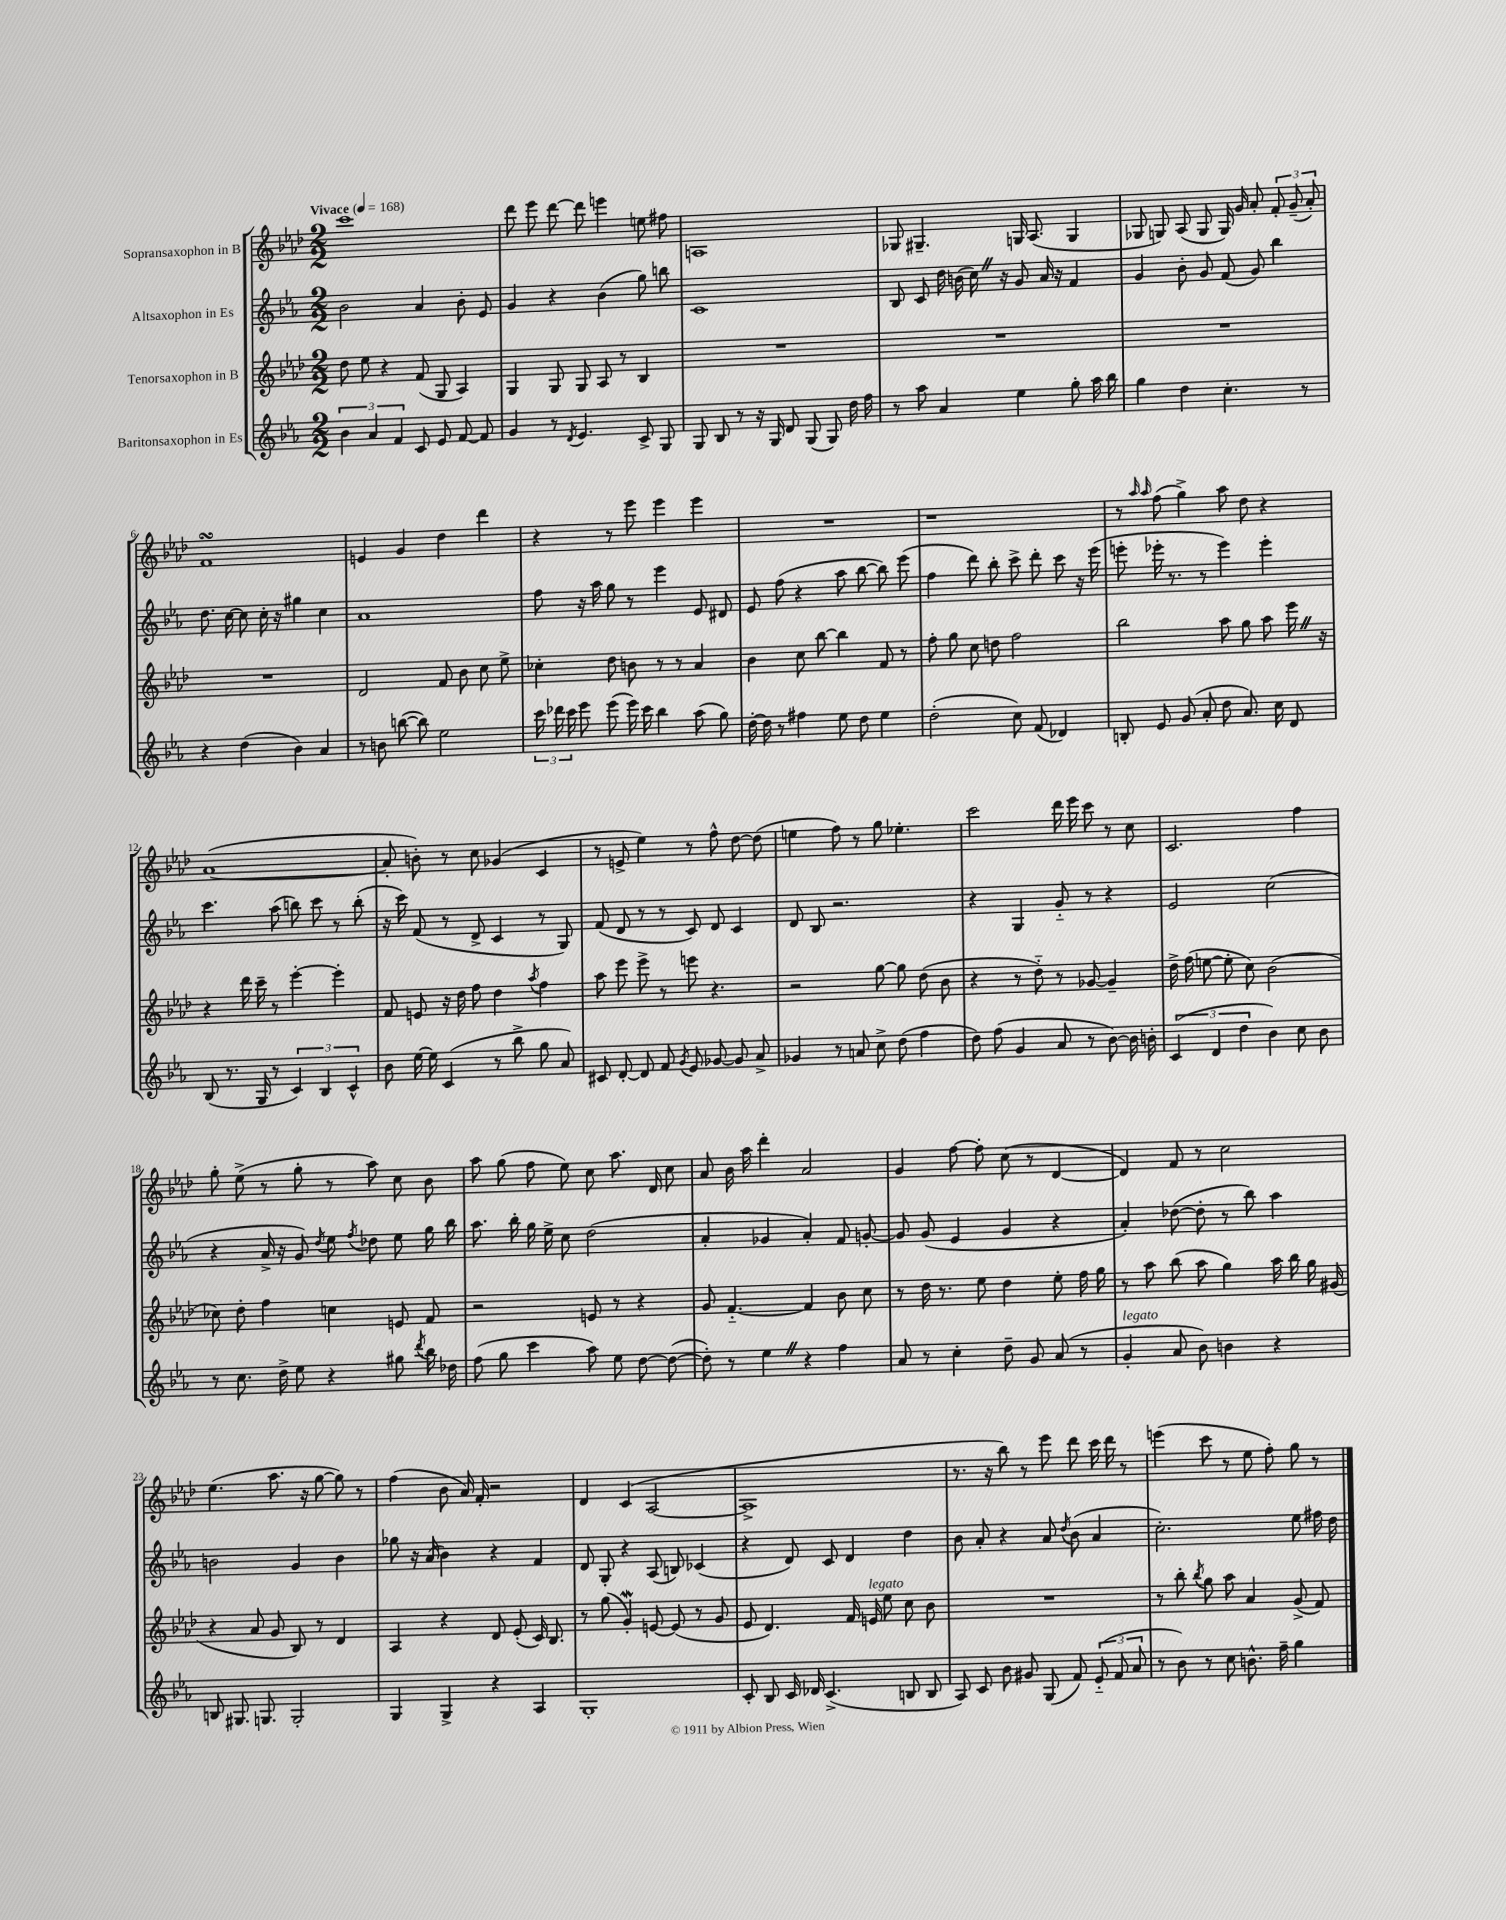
<<
\new StaffGroup <<
\new Staff = "s0" \with { instrumentName = "Sopransaxophon in B" } {
    \clef treble \key aes \major \numericTimeSignature \time 2/2 \tempo "Vivace" 4 = 168
    \autoBeamOff c'''1 |
    des'''8 ees'''8 des'''8~ des'''8 e'''4 e''8 fis''8 |
    a1 |
    ges8 gis4.-- g16 aes8.( g4 |
    ges8 g8) aes8( g8 g16) g'16 aes'8-. \tuplet 3/2 { f'8-. g'8--( aes'8-.) } |
    f'1\turn |
    e'4 g'4 des''4 des'''4 |
    r4 r8 ees'''8 ees'''4 ees'''4 |
    R1 |
    r1 |
    r8 \grace { aes''16 aes''16 } f''8( g''4->) aes''8 des''8 r4 |
    aes'1~( |
    aes'8-. b'8-.) r8 c''8 ges'4( c'4 |
    r8 e'8-> ees''4) r8 f''8-^ des''8~ des''8( |
    e''4 f''8) r8 g''8 ees''4.-. |
    c'''2 des'''16 ees'''16 c'''8 r8 c''8 |
    c'2. f''4 |
    g''8-. ees''8->( r8 g''8-. r8 aes''8) c''8 bes'8 |
    aes''8 g''8( f''8 ees''8) c''8 aes''8. des'16 c''8 |
    aes'8 bes'16 aes''16 des'''4-. aes'2 |
    g'4 f''8~ f''8-. c''8( r8 des'4~ |
    des'4) f'8 r8 c''2 |
    ees''4.( aes''8. r16 g''8~ g''8) r8 |
    f''4( bes'8 aes'16) f'16-. r2 |
    des'4 c'4( aes2~ |
    aes1-> |
    r8. r16 bes''8) r8 ees'''8 des'''8 c'''16 des'''16 r8 |
    e'''4( c'''8 r8 ees''8 f''8-.) g''8 r8 \bar "|." |
}
\new Staff = "s1" \with { instrumentName = "Altsaxophon in Es" } {
    \clef treble \key ees \major \numericTimeSignature \time 2/2
    \autoBeamOff bes'2 aes'4 bes'8-. ees'8 |
    g'4 r4 bes'4( g''8) b''8 |
    c'1 |
    bes8 c'8 d''16 b'16( c''16) \once \override BreathingSign.text = \markup { \musicglyph "scripts.caesura.straight" } \breathe r16 g'8 aes'16 r16 f'4 |
    g'4 bes'8-. g'8 f'8( g'8) bes''4 |
    d''8. c''16~ c''8 c''16-. r16 gis''4 c''4 |
    aes'1 |
    f''8 r16 aes''16 g''8 r8 ees'''4 ees'8 dis'8 |
    ees'8 f''8( r4 aes''8 bes''8~ bes''8) ees'''8( |
    f''4 d'''8) bes''8-. c'''8-> d'''8-. c'''8 r16 ees'''16( |
    e'''8-. ees'''16-. r8. r8 ees'''4) ees'''4-. |
    c'''4. aes''8( b''8) c'''8 r8 b''8-.( |
    r16 c'''16) f'8( r8 d'8-> c'4 r8 g8) |
    f'8( d'8 r8 r8 c'8) d'8 c'4 |
    d'8 bes8 r2. |
    r4 g4 g'8-_ r8 r4 |
    ees'2 c''2( |
    r4 aes'16-> r16 g'8) \acciaccatura { d''8 } ees''8 \acciaccatura { f''8 } des''8 ees''8 g''16 bes''16 |
    aes''8. bes''16-. g''16 ees''16-> c''8 d''2( |
    aes'4-. ges'4 aes'4-.) f'8 g'8~-. |
    g'8 g'8( ees'4 g'4 r4 |
    aes'4-.) des''8~( des''8-. r8 bes''8) aes''4 |
    b'2 g'4 b'4 |
    ges''8 r16 aes'16( bes'4) r4 f'4 |
    d'8 g8-. r4 aes8( b8) ces'4( |
    r4 d'8) c'8 d'4 d''4 |
    bes'8 aes'8-. r4 aes'8 \acciaccatura { d''8 } bes'8( aes'4 |
    c''2.-.) ees''8 fis''16 d''16 \bar "|." |
}
\new Staff = "s2" \with { instrumentName = "Tenorsaxophon in B" } {
    \clef treble \key aes \major \numericTimeSignature \time 2/2
    \autoBeamOff des''8 ees''8 r4 f'8( g8 aes4) |
    g4 g8 g8 aes8 r8 bes4 |
    R1 |
    R1 |
    R1 |
    R1 |
    des'2 f'8 bes'8 c''8 ees''8-> |
    ces''4-. des''8 b'8 r8 r8 aes'4 |
    bes'4 c''8 bes''8~ bes''4 f'8 r8 |
    f''8-. g''8 c''8 d''8 f''2 |
    bes''2 aes''8 g''8 aes''8 ees'''16 \once \override BreathingSign.text = \markup { \musicglyph "scripts.caesura.straight" } \breathe r16 |
    r4 des'''16 c'''16-- r8 ees'''4~-. ees'''4-. |
    f'8 e'8 r16 des''16 f''8 des''4 \acciaccatura { aes''8 } f''4 |
    aes''8 ees'''8 ees'''8-> r8 e'''8 r4. |
    r2 g''8~ g''8 des''8( bes'8 |
    r4 r8 des''8-_) r8 ges'8~ ges'4-- |
    des''16-> f''16( e''8~ e''8-. c''8) bes'2( |
    ces''8) des''8-. f''4 c''4 e'8 f'8 |
    r2 e'8 r8 r4 |
    g'8 f'4.~-_ f'4 bes'8 c''8 |
    r8 des''16 r8. ees''8 des''4 ees''8-. f''16 g''16 |
    r8 aes''8 bes''8( aes''8 g''4) aes''16 bes''16 g''16 gis'16( |
    r4 aes'8 g'8 bes8) r8 des'4 |
    aes4 r4 des'8 ees'8-.( c'16) bes8. |
    r8 g''8( g'4-.\mordent) e'8~ e'8( r8 g'8 |
    ees'8 des'4.) f'16 e'16^\markup { \italic "legato" } ees''8 c''8 bes'8 |
    R1 |
    r8 bes''8-. \acciaccatura { bes''8 } g''8 aes''8 aes'4 g'8->( f'8) \bar "|." |
}
\new Staff = "s3" \with { instrumentName = "Baritonsaxophon in Es" } {
    \clef treble \key ees \major \numericTimeSignature \time 2/2
    \autoBeamOff \tuplet 3/2 { bes'4 aes'4 f'4 } c'8 ees'8 f'8~ f'8 |
    g'4 r8 \acciaccatura { d'8 } ees'4. c'8-> g8 |
    g8 bes8 r8 r16 g16 d'8 g8( g8) d''16 f''16 |
    r8 aes''8 aes'4 ees''4 g''8-. aes''16 bes''16 |
    g''4 d''4 c''4.-. r8 |
    r4 d''4( bes'4) aes'4 |
    r8 b'8 b''8~( b''8) ees''2 |
    \tuplet 3/2 { c'''16 des'''16 c'''16 } ees'''8 ees'''8( ees'''16) c'''16 bes''4 aes''8( g''8) |
    d''16~-. d''16 r8 fis''4 ees''8 d''8 ees''4 |
    d''2-.( c''8) f'8( des'4) |
    b8-. ees'8 g'8( aes'8-. d''8 aes'8.) c''16 d'8 |
    bes8( r8. g16 r8 \tuplet 3/2 { c'4) bes4 c'4-^ } |
    bes'8 ees''16~ ees''16 c'4( r8 bes''8-> g''8 aes'8) |
    cis'8 d'8~-. d'8 f'8 \acciaccatura { g'8 } ees'8 ges'8~ ges'8 aes'8-> |
    ges'4 r8 a'8 c''8-> d''8( f''4 |
    d''8) f''8( g'4 aes'8 r8 bes'8~) bes'16 b'16-. |
    \tuplet 3/2 { c'4( d'4 d''4 } bes'4) c''8 bes'8 |
    r8 c''8. d''16-> ees''8 r4 gis''8 \acciaccatura { d'''8 } bes''16 des''16 |
    f''8( g''8 c'''4 aes''8) ees''8 d''8~ d''8~( |
    d''8-.) r8 ees''4 \once \override BreathingSign.text = \markup { \musicglyph "scripts.caesura.straight" } \breathe r4 f''4 |
    aes'8 r8 c''4-. d''8-- g'8 aes'8( r8 |
    g'4-.^\markup { \italic "legato" } aes'8 bes'8) b'4 r4 |
    b8 gis8. g8. g2-. |
    g4 g4-> r4 aes4 |
    g1-. |
    c'8-. bes8 c'16 des'16 c'4.->( b8 b8 |
    aes8) c'8 bes'8 gis'8 g8( f'8) \tuplet 3/2 { ees'8-_( f'8 aes'8 } |
    r8 bes'8) r8 c''8 b'8.-^ f''16-- g''4 \bar "|." |
}
>>
>>
